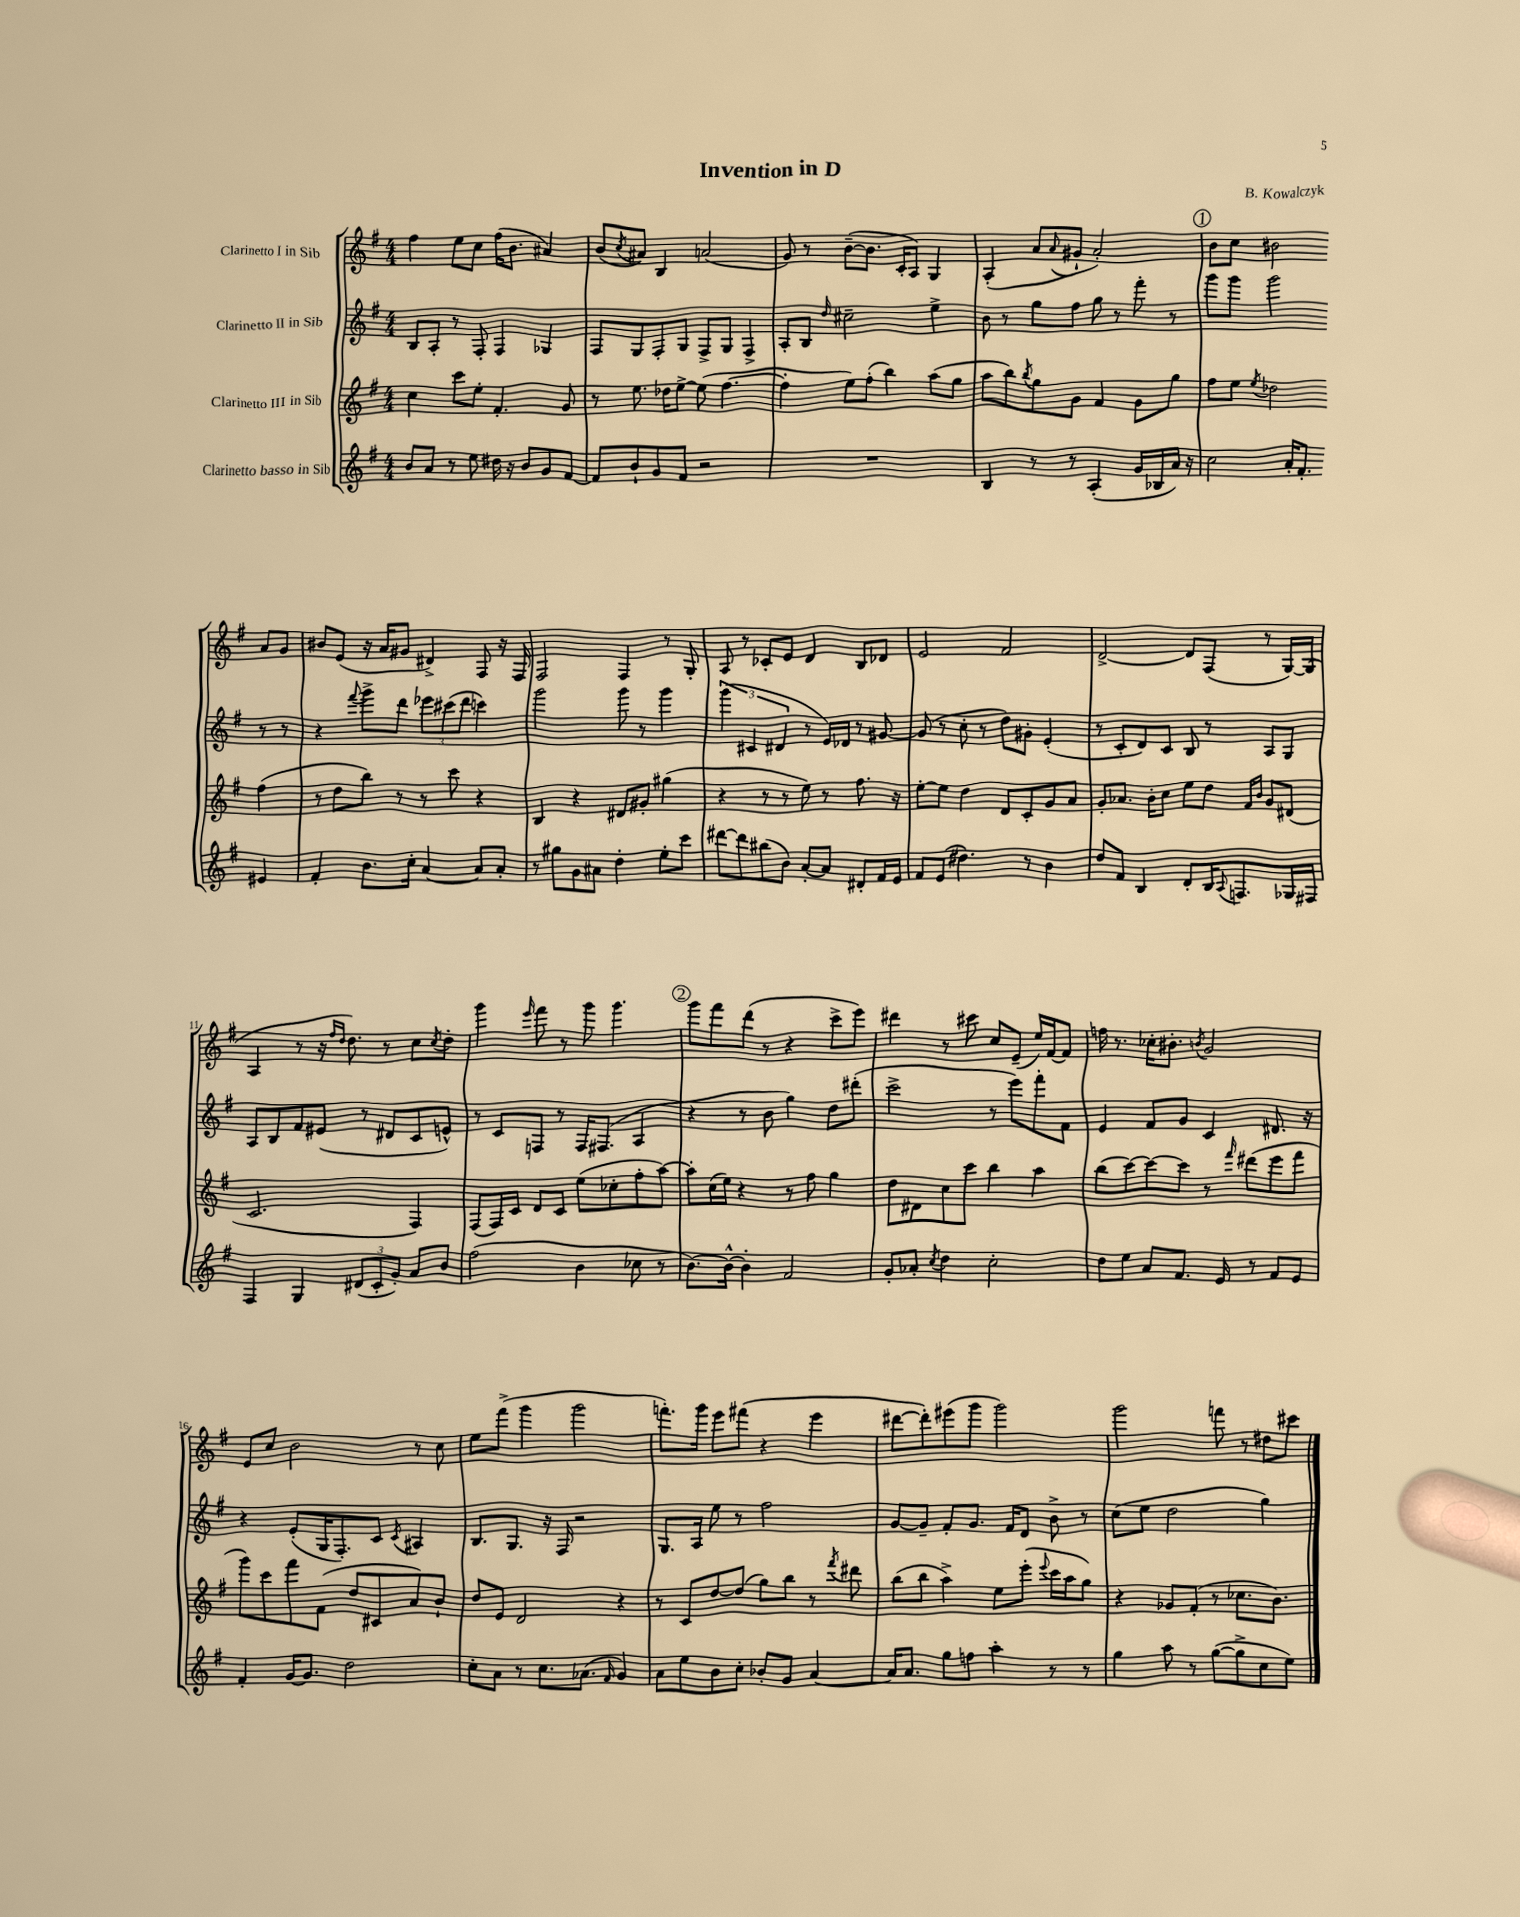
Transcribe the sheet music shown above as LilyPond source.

\header { title = "Invention in D" composer = "B. Kowalczyk" }
<<
\new StaffGroup <<
\new Staff = "s0" \with { instrumentName = "Clarinetto I in Sib" } {
    \clef treble \key g \major \numericTimeSignature \time 4/4
    fis''4 e''8 c''8 fis''16( b'8. ais'4) |
    b'8( \acciaccatura { c''8 } ais'8) b4 a'2( |
    g'8) r8 b'8~--( b'8. c'16-. a8) g4 |
    a4-.( a'8 \appoggiatura { a'8 } gis'8-! a'2-.) |
    \mark \markup { \circle "1" } b'8 c''8 bis'2 a'8 g'8 |
    bis'8 e'8( r16 a'16 gis'8 dis'4->) fis8 r16 fis16 |
    fis2 fis4 r8 g8-. |
    a8 r8 ces'8-. e'8 d'4 b8 des'8 |
    e'2 fis'2 |
    d'2~-> d'8 fis8( r8 g16~) g16( |
    a4 r8 r16 \grace { fis''16 d''16 } d''8.) r8 c''8 \acciaccatura { c''8 } d''8-. |
    g'''4 \grace { e'''16 } fis'''8 r8 g'''8 g'''4. |
    \mark \markup { \circle "2" } g'''8 fis'''8 d'''8( r8 r4 c'''8-> e'''8) |
    dis'''4 r8 cis'''8 c''8 e'8--( e''16) fis'16~ fis'8 |
    f''16 r8. ces''16-. bis'8.-. \acciaccatura { b'8 } g'2 |
    e'8 c''8 b'2 r8 c''8 |
    e''8 fis'''8->( g'''4 g'''2 |
    f'''8.-.) g'''16 e'''8 fis'''8( r4 e'''4 |
    dis'''8~ dis'''8-.) eis'''8( g'''8 g'''2) |
    g'''2 f'''8 r8 dis''8 cis'''8 \bar "|." |
}
\new Staff = "s1" \with { instrumentName = "Clarinetto II in Sib" } {
    \clef treble \key g \major \numericTimeSignature \time 4/4
    b8 a8-. r8 fis8-. fis4 ges4 |
    fis8 g8 fis8-. g8 fis8-> g8 fis4-> |
    a8-. b8 \grace { d''16 } cis''2-- e''4-> |
    b'8 r8 g''8 fis''8 g''8 r8 fis'''8-. r8 |
    \mark \markup { \circle "1" } g'''8 g'''8 g'''2 r8 r8 |
    r4 \appoggiatura { fis'''8 } g'''8-> d'''8 \tuplet 3/2 { ees'''8 cis'''8( d'''8 } c'''4) |
    g'''2 g'''8 r8 g'''4 |
    \tuplet 3/2 { g'''4( cis'4 dis'4 } r8 e'16) des'16 r8 gis'8~ |
    gis'8( r8 c''8-. r8 d''8) gis'8-. e'4-.( |
    r8 c'8-. d'8) c'8 b8 r8 a8 g8 |
    a8 b8 fis'8 eis'8( r8 dis'8 c'8 e'8-^) |
    r8 c'8 f8 r8 f16 fis8.( a4 |
    \mark \markup { \circle "2" } r4 r8 b'8 g''4) d''8 dis'''8-.( |
    c'''2-> r8 e'''8) fis'''8-. fis'8 |
    e'4 fis'8 g'8 c'4 dis'8. r16 |
    r4 e'8-.( g16 fis8.-.) c'8 \acciaccatura { c'8 } ais4 |
    b8. g8. r16 fis16 r2 |
    g8. a16 e''8 r8 fis''2 |
    g'8~ g'8-- fis'8-. g'8. fis'16 d'8 b'8-> r8 |
    c''8( e''8 d''2 g''4) \bar "|." |
}
\new Staff = "s2" \with { instrumentName = "Clarinetto III in Sib" } {
    \clef treble \key g \major \numericTimeSignature \time 4/4
    c''4 c'''8 e''8-. fis'4.-. g'8 |
    r8 e''8. des''16 e''8~-> e''8( fis''4.~ |
    fis''4-. e''8) fis''8-.( b''4) a''8( g''8 |
    a''8 b''8) \acciaccatura { b''8 } g''8 g'8 fis'4 g'8 g''8 |
    \mark \markup { \circle "1" } fis''8 e''8 \acciaccatura { e''8 } des''2 fis''4( |
    r8 d''8 b''8) r8 r8 c'''8 r4 |
    b4 r4 dis'8 gis'8-. gis''4( |
    r4 r8 r8 e''8) r8 fis''8. r16 |
    e''8~-. e''8 d''4 d'8 c'8-. g'8 a'8 |
    g'8-. aes'8. b'16-. c''8 e''8 d''8 \grace { fis'16 b'16 } g'8 dis'8( |
    c'2. fis4) |
    fis8( fis16) c'16 d'8 c'8 e''8( ces''8-. fis''8-. a''8~) |
    \mark \markup { \circle "2" } a''8-. c''16( e''16) r4 r8 fis''8 g''4 |
    d''8 dis'8 c''8 c'''8 b''4 a''4 |
    b''8( c'''8~) c'''8~ c'''8 r8 \grace { fis'''16 } dis'''8( e'''8 fis'''8 |
    g'''8) c'''8 fis'''8 fis'8( d''8 cis'8 a'8) b'8-! |
    d''8 e'8 d'2 r4 |
    r8 c'8 d''8~ d''8( g''8) b''8 r8 \acciaccatura { fis'''8 } dis'''8 |
    b''8( b''8 a''4->) e''8 e'''8-.( \appoggiatura { e'''8 } c'''16 a''16 g''8) |
    r4 ges'8 fis'8-.( r8 ces''8. b'8.) \bar "|." |
}
\new Staff = "s3" \with { instrumentName = "Clarinetto basso in Sib" } {
    \clef treble \key g \major \numericTimeSignature \time 4/4
    b'8 a'8 r8 e''8 dis''16 r16 b'8 g'8 fis'8~ |
    fis'8 b'8-! g'8 fis'8 r2 |
    R1 |
    b4 r8 r8 a4-.( g'16 bes16 a'16) r16 |
    \mark \markup { \circle "1" } c''2 a'16-. fis'8.-. eis'4 |
    fis'4-. b'8. c''16-. a'4~ a'8 a'8-. |
    r8 gis''8 g'8 ais'8 d''4-. e''8-. c'''8 |
    dis'''8~ dis'''8 bis''8( b'8) a'8~-. a'8 dis'8-. fis'16 e'16 |
    fis'8 e'8( dis''4.) r8 b'4 |
    d''8 fis'8 b4 d'8-. b16 \appoggiatura { a8 } f8. ges16 fis16 |
    fis4 g4 \tuplet 3/2 { dis'8( c'8-. g'8-.) } a'8 b'8 |
    fis''2( b'4 ces''8 r8 |
    \mark \markup { \circle "2" } b'8.~) b'16~-^ b'4-. fis'2 |
    g'8-. aes'8-. \acciaccatura { c''8 } d''4 c''2-. |
    d''8 e''8 a'8 fis'8. e'16 r8 fis'8 e'8 |
    fis'4-. g'16~ g'8. d''2 |
    c''8-. a'8 r8 c''8. aes'8.( \grace { fis'16 } g'4) |
    a'8 e''8 b'8 c''8-. bes'8-. g'8 a'4~ |
    a'16 a'8. g''8 f''8 a''4-. r8 r8 |
    g''4 a''8 r8 g''8~( g''8-> c''8 e''8) \bar "|." |
}
>>
>>
